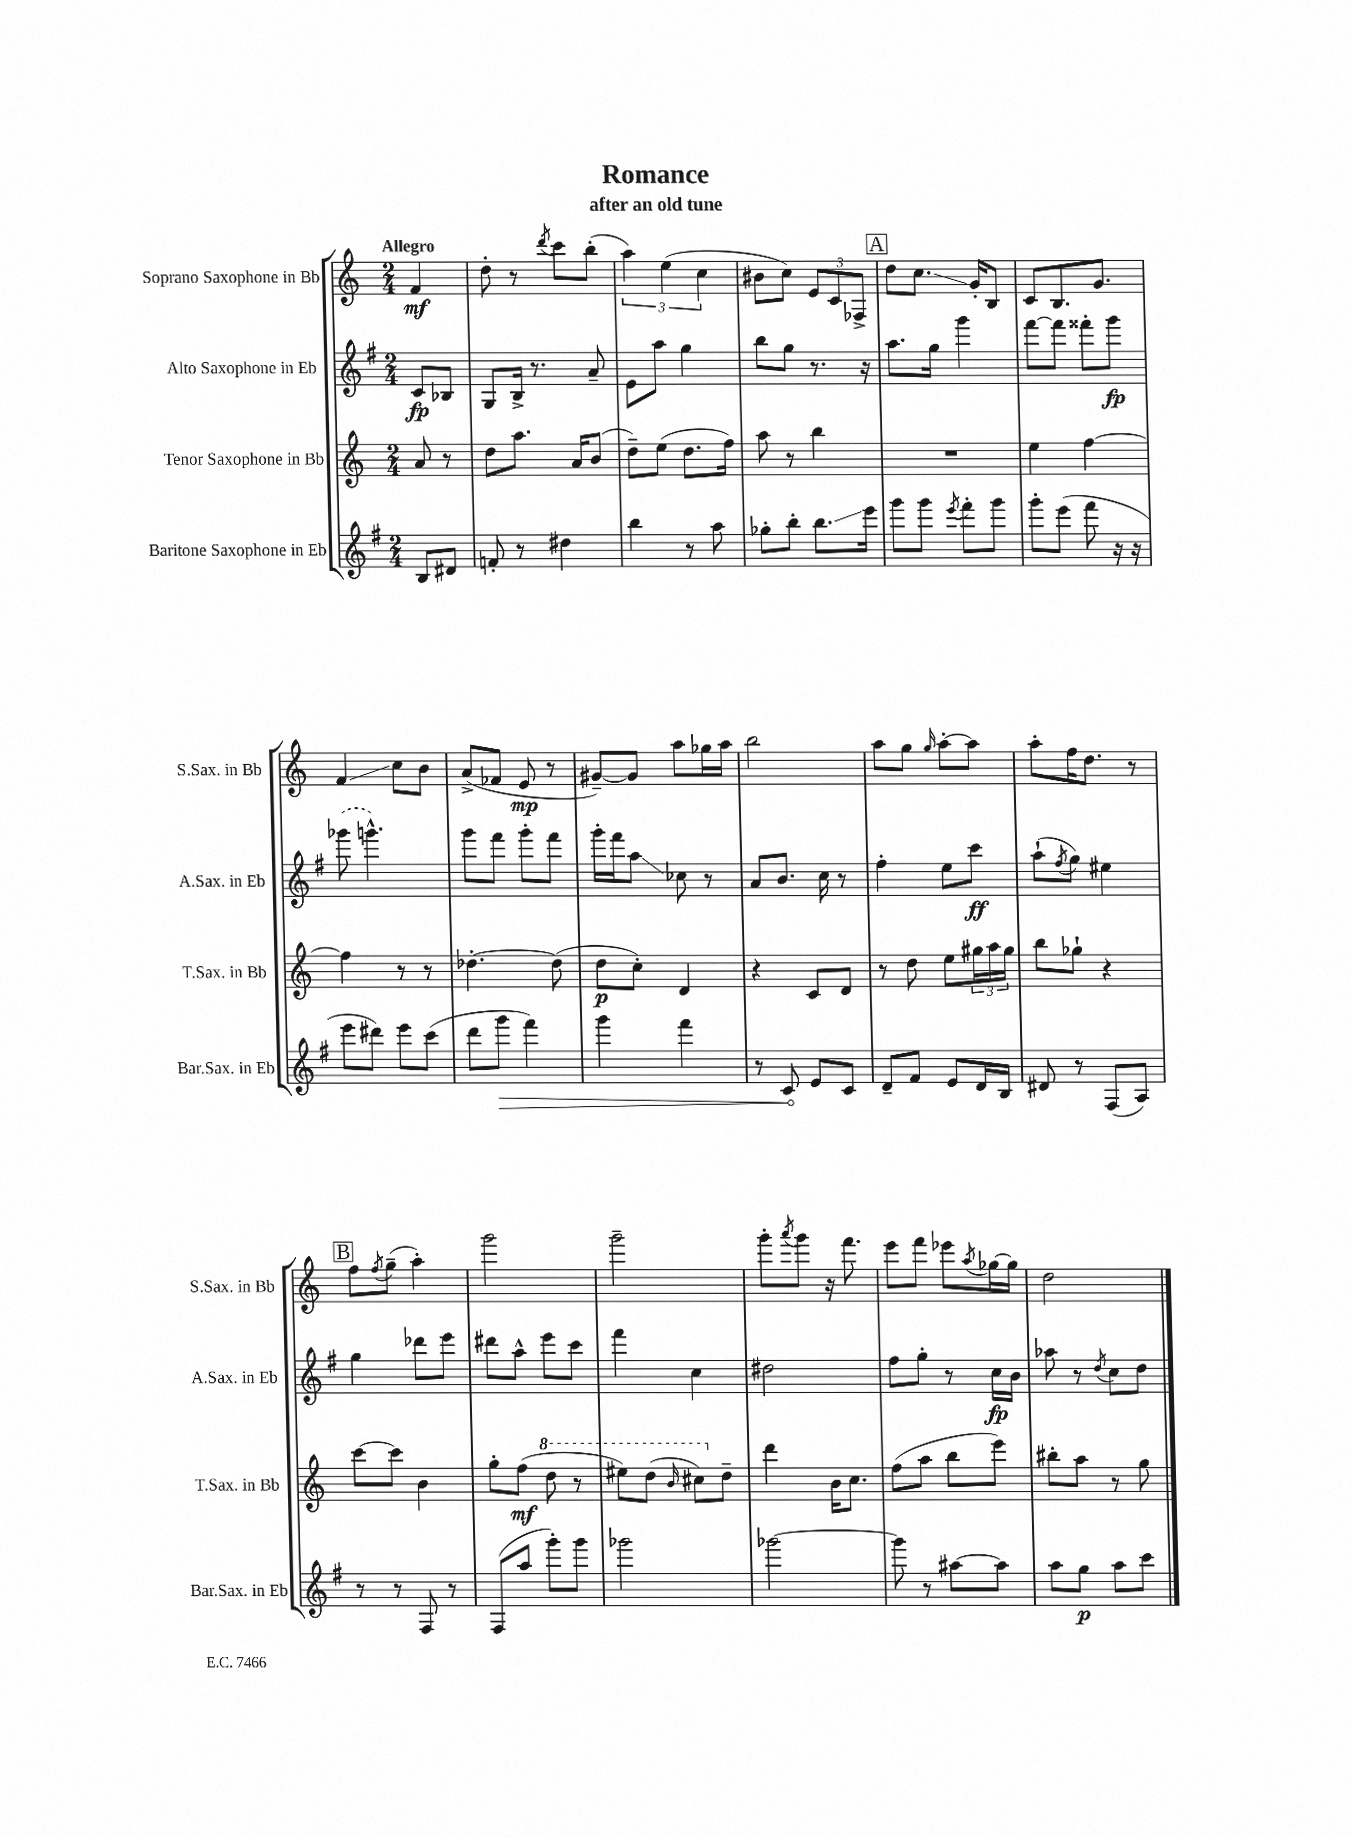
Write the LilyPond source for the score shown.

\header { title = "Romance" subtitle = "after an old tune" }
<<
\new StaffGroup <<
\new Staff = "s0" \with { instrumentName = "Soprano Saxophone in Bb" shortInstrumentName = "S.Sax. in Bb" } {
    \clef treble \key c \major \numericTimeSignature \time 2/4 \partial 4 \tempo "Allegro"
    f'4\mf |
    d''8-. r8 \acciaccatura { d'''8 } c'''8 b''8-.( |
    \tuplet 3/2 { a''4) e''4( c''4 } |
    bis'8 c''8) \tuplet 3/2 { e'8 c'8 fes8-> } |
    \mark \markup { \box "A" } d''8 c''8.\glissando g'16-. b8 |
    c'8 b8. g'8. |
    f'4\glissando c''8 b'8 |
    a'8->( fes'8 e'8\mp r8 |
    gis'8~--) gis'8 a''8 ges''16 a''16 |
    b''2 |
    a''8 g''8 \grace { g''16 } a''8~-. a''8 |
    a''8-. f''16 d''8. r8 |
    \mark \markup { \box "B" } f''8 \acciaccatura { f''8 } g''8--( a''4-.) |
    g'''2 |
    g'''2-- |
    g'''8-. \acciaccatura { a'''8 } g'''8 r16 f'''8. |
    e'''8 f'''8 ees'''8 \acciaccatura { a''8 } ges''16~ ges''16 |
    d''2 \bar "|." |
}
\new Staff = "s1" \with { instrumentName = "Alto Saxophone in Eb" shortInstrumentName = "A.Sax. in Eb" } {
    \clef treble \key g \major \numericTimeSignature \time 2/4 \partial 4
    c'8\fp bes8 |
    g8 b16-> r8. a'8-- |
    e'8 a''8 g''4 |
    b''8 g''8 r8. r16 |
    \mark \markup { \box "A" } a''8. g''16 g'''4 |
    fis'''8~ fis'''8 fisis'''8-. g'''8\fp |
    \once \slurDashed ges'''8( g'''4.-^) |
    g'''8 fis'''8 g'''8-. fis'''8 |
    g'''16-. fis'''16 a''8\glissando ces''8 r8 |
    a'8 b'8. c''16 r8 |
    fis''4-. e''8 c'''8\ff |
    a''8-!( \acciaccatura { fis''8 } g''8) eis''4 |
    \mark \markup { \box "B" } g''4 des'''8 e'''8 |
    dis'''8 a''8-^ e'''8 c'''8 |
    fis'''4 c''4 |
    dis''2 |
    fis''8 g''8-. r8 c''16\fp b'16 |
    aes''8 r8 \acciaccatura { d''8 } c''8 d''8 \bar "|." |
}
\new Staff = "s2" \with { instrumentName = "Tenor Saxophone in Bb" shortInstrumentName = "T.Sax. in Bb" } {
    \clef treble \key c \major \numericTimeSignature \time 2/4 \partial 4
    a'8 r8 |
    d''8 a''8. a'16 b'8( |
    d''8--) e''8( d''8. f''16) |
    a''8 r8 b''4 |
    \mark \markup { \box "A" } R2 |
    e''4 f''4~ |
    f''4 r8 r8 |
    des''4.~-. des''8( |
    d''8\p c''8-.) d'4 |
    r4 c'8 d'8 |
    r8 d''8 e''8 \tuplet 3/2 { gis''16 a''16 gis''16 } |
    b''8 ges''8-! r4 |
    \mark \markup { \box "B" } c'''8~ c'''8 b'4 |
    g''8-. f''8\mf( \ottava #1 d'''8 r8 |
    eis'''8) d'''8( \grace { b''16 } cis'''8) \ottava #0 d''8-- |
    d'''4 b'16 c''8. |
    f''8( a''8 b''8 e'''8) |
    bis''8-. a''8 r8 g''8 \bar "|." |
}
\new Staff = "s3" \with { instrumentName = "Baritone Saxophone in Eb" shortInstrumentName = "Bar.Sax. in Eb" } {
    \clef treble \key g \major \numericTimeSignature \time 2/4 \partial 4
    b8 dis'8 |
    f'8-. r8 dis''4 |
    b''4 r8 a''8 |
    ges''8-. b''8-. b''8.\glissando e'''16 |
    \mark \markup { \box "A" } g'''8 g'''8 \acciaccatura { e'''8 } fis'''8-. g'''8 |
    g'''8-. e'''8( fis'''8 r16 r16 |
    e'''8 dis'''8) e'''8 c'''8( |
    d'''8 \once \override Hairpin.circled-tip = ##t g'''8\> fis'''4) |
    g'''4 fis'''4 |
    r8 c'8\! e'8 c'8 |
    d'8-- fis'8 e'8 d'16 b16 |
    dis'8 r8 fis8( a8) |
    \mark \markup { \box "B" } r8 r8 fis8 r8 |
    fis8( a''8 g'''8-.) g'''8 |
    ges'''2 |
    ges'''2~ |
    ges'''8 r8 ais''8~ ais''8 |
    a''8 g''8\p a''8 c'''8 \bar "|." |
}
>>
>>
\layout { \context { \Score \remove "Bar_number_engraver" } }
